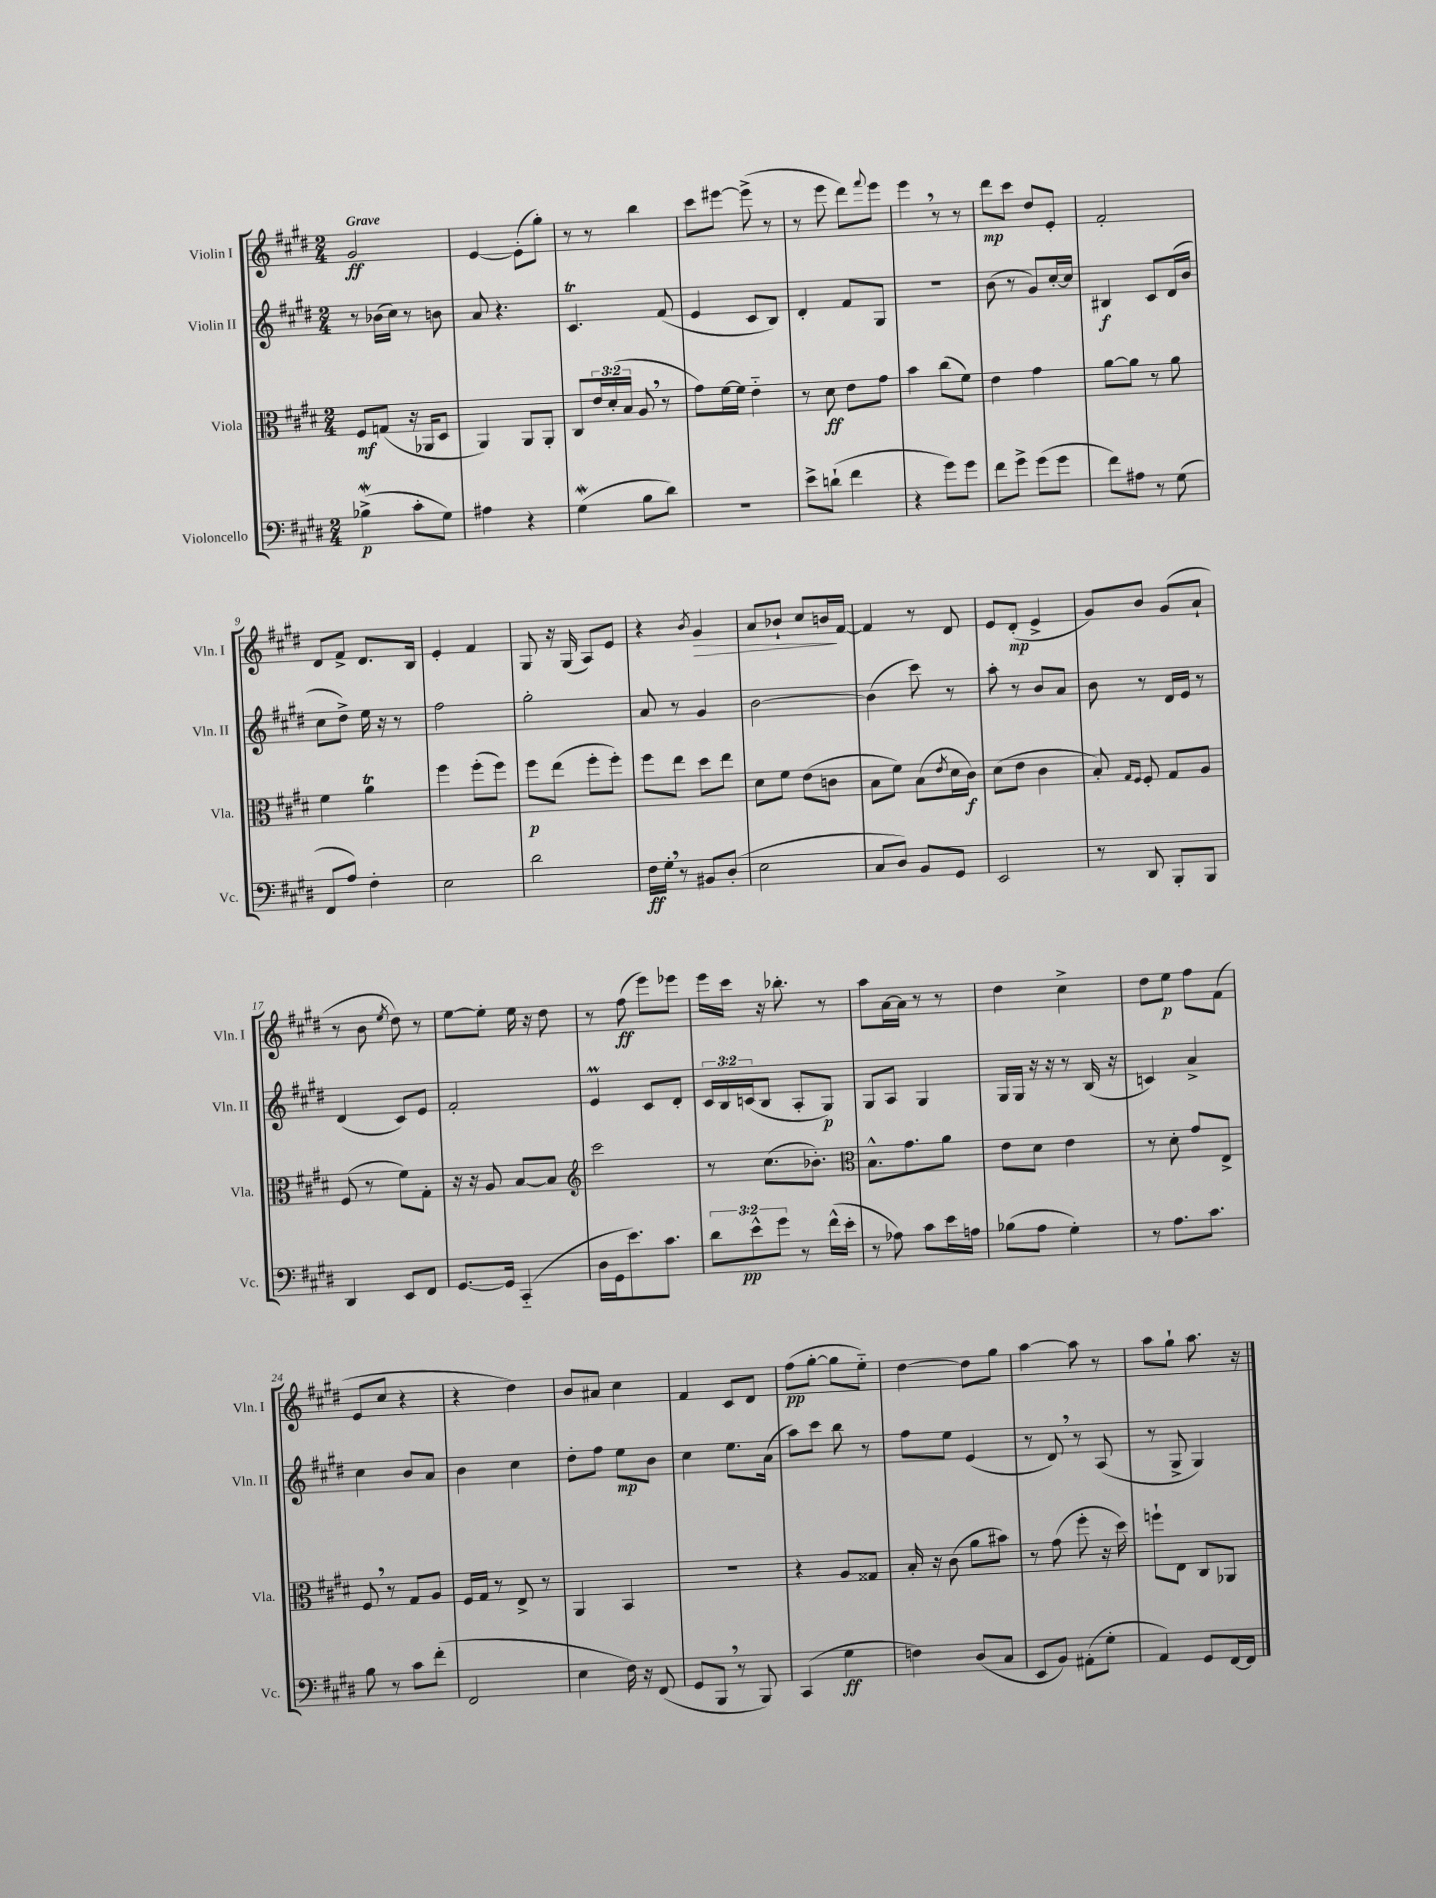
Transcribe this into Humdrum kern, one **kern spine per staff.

**kern	**dynam	**kern	**dynam	**kern	**dynam	**kern	**dynam
*part4	*part4	*part3	*part3	*part2	*part2	*part1	*part1
*staff4	*staff4	*staff3	*staff3	*staff2	*staff2	*staff1	*staff1
*I"Violoncello	*	*I"Viola	*	*I"Violin II	*	*I"Violin I	*
*I'Vc.	*	*I'Vla.	*	*I'Vln. II	*	*I'Vln. I	*
*clefF4	*	*clefC3	*	*clefG2	*	*clefG2	*
*k[f#c#g#d#]	*	*k[f#c#g#d#]	*	*k[f#c#g#d#]	*	*k[f#c#g#d#]	*
*M2/4	*	*M2/4	*	*M2/4	*	*M2/4	*
=1	=1	=1	=1	=1	=1	=1	=1
!	!	!	!	!	!	!LO:TX:a:B:t=Grave	!
(4B-Xw^\	p	8F#/L	mf	8r	.	2g#/	ff
.	.	(8Gn/J	.	(16b-X\LL	.	.	.
.	.	.	.	16cc#\JJ)	.	.	.
8c#'\L	.	16r	.	8r	.	.	.
.	.	16AA-X/KL	.	.	.	.	.
8G#\J)	.	8D#/J	.	8bn\	.	.	.
=2	=2	=2	=2	=2	=2	=2	=2
4A#X\	.	4AA/)	.	8a/	.	[4e/	.
.	.	.	.	4.r	.	.	.
4r	.	8AA/L	.	.	.	(8e'\L]	.
.	.	8AA'/J	.	.	.	8gg#'\J)	.
=3	=3	=3	=3	=3	=3	=3	=3
(4G#W\	.	8C#/L	.	4.c#T/	.	8r	.
.	.	24e/L	.	.	.	8r	.
.	.	(24d#'/	.	.	.	.	.
.	.	24B/JJ	.	.	.	.	.
8B\L	.	8A,/	.	.	.	4bb\	.
8d#\J)	.	8r	.	(8f#/	.	.	.
=4	=4	=4	=4	=4	=4	=4	=4
2r	.	8g#\L)	.	4e/	.	8ccc#\L	.
.	.	[16f#\L	.	.	.	[8eee#X\J	.
.	.	16f#\JJ]	.	.	.	.	.
.	.	4e\	.	8c#/L	.	(8eee#^\]	.
.	.	.	.	8B/J)	.	8r	.
=5	=5	=5	=5	=5	=5	=5	=5
8e^\L	.	8r	.	4d#'/	.	8r	.
(8dn`\J	.	8d#\	ff	.	.	8eee\	.
4f#\	.	8e\L	.	8f#/L	.	8ddd#\L)	.
.	.	.	.	.	.	8qqfff#/	.
.	.	8g#\J	.	8G#/J	.	8eee\J	.
=6	=6	=6	=6	=6	=6	=6	=6
4r	.	4b\	.	2r	.	4eee,\	.
8g#\L)	.	(8cc#\L	.	.	.	8r	.
8g#\J	.	8f#\J)	.	.	.	8r	.
=7	=7	=7	=7	=7	=7	=7	=7
8f#\L	.	4e\	.	(8b\	.	8ddd#\L	mp
8g#^\J	.	.	.	8r	.	8ccc#\J	.
(8g#\L	.	4g#\	.	8g#/L)	.	8dd#/L	.
8g#\J	.	.	.	[16cc#'/L	.	8e'/J	.
.	.	.	.	16cc#/JJ]	.	.	.
=8	=8	=8	=8	=8	=8	=8	=8
8f#\L)	.	[8a\L	.	4B#X/	f	2f#'/	.
8A#X\J	.	8a\J]	.	.	.	.	.
8r	.	8r	.	8c#/L	.	.	.
(8G#\	.	8a\	.	(16d#/L	.	.	.
.	.	.	.	16b/JJ	.	.	.
!!LO:LB:g=z
=9	=9	=9	=9	=9	=9	=9	=9
8FF#/L	.	4f#\	.	8cc#\L	.	8d#/L	.
8A/J)	.	.	.	8dd#^\J)	.	8f#^/J	.
4F#'\	.	4aT\	.	16ee\	.	8.d#/L	.
.	.	.	.	16r	.	.	.
.	.	.	.	8r	.	.	.
.	.	.	.	.	.	16B/Jk	.
=10	=10	=10	=10	=10	=10	=10	=10
2E\	.	4ff#\	.	2ff#\	.	4e'/	.
.	.	(8ff#'\L	.	.	.	4f#/	.
.	.	8ff#\J)	.	.	.	.	.
=11	=11	=11	=11	=11	=11	=11	=11
2d#\	.	8ff#\L	p	2gg#'\	.	8G#/	.
.	.	(8ee\J	.	.	.	16r	.
.	.	.	.	.	.	(16G#/	.
.	.	8ff#'\L	.	.	.	8A/L)	.
.	.	8ff#'\J)	.	.	.	8e/J	.
=12	=12	=12	=12	=12	=12	=12	=12
16F#\LL	ff	8ff#\L	.	8a/	.	4r	.
16G#',\JJ	.	.	.	.	.	.	.
8r	.	8ee\J	.	8r	.	.	.
.	.	.	.	.	.	8qb/	.
!	!	!	!	!	!	!	!LO:HP:b
8BB#X/L	.	8dd#\L	.	4g#/	.	4g#/	>
(8D#'/J	.	8ee\J	.	.	.	.	.
=13	=13	=13	=13	=13	=13	=13	=13
2E\	.	8d#\L	.	[2b\	.	8a/L	.
.	.	8f#\J	.	.	.	8b-X`/J	.
.	.	(8e\L	.	.	.	8cc#/L	.
.	.	8cn\J	.	.	.	16bn/L	.
.	.	.	.	.	.	[16f#/JJ	]
=14	=14	=14	=14	=14	=14	=14	=14
8C#/L	.	8B\L	.	(4b\]	.	4f#/]	.
8D#/J)	.	8f#\J)	.	.	.	.	.
8BB/L	.	(8B\L	.	8ccc#\)	.	8r	.
.	.	8qe/	.	.	.	.	.
8GG#/J	.	16d#\L	.	8r	.	8d#/	.
.	.	16c#\JJ)	f	.	.	.	.
=15	=15	=15	=15	=15	=15	=15	=15
2EE/	.	(8d#\L	.	8aa'\	.	8e/L	.
.	.	8e\J	.	8r	.	(8d#'/J	mp
.	.	4c#\	.	8b/L	.	4e^/	.
.	.	.	.	8a/J	.	.	.
=16	=16	=16	=16	=16	=16	=16	=16
8r	.	8B'/)	.	8b\	.	8g#/L)	.
.	.	16qqG#/LL	.	.	.	.	.
.	.	16qqF#/JJ	.	.	.	.	.
8DD#/	.	8F#'/	.	8r	.	8b/J	.
8BBB'/L	.	8G#/L	.	16d#/LL	.	(8g#/L	.
.	.	.	.	16e/JJ	.	.	.
8BBB/J	.	8A/J	.	8r	.	8a`/J	.
!!LO:LB:g=z
=17	=17	=17	=17	=17	=17	=17	=17
4DD#/	.	(8F#/	.	(4d#/	.	8r	.
.	.	8r	.	.	.	8b\	.
.	.	.	.	.	.	8qee/	.
8EE/L	.	8f#\L)	.	8c#/L)	.	8dd#\)	.
8FF#/J	.	8G#'\J	.	8e/J	.	8r	.
=18	=18	=18	=18	=18	=18	=18	=18
[8.GG#/L	.	16r	.	2f#'/	.	[8ee\L	.
.	.	16r	.	.	.	.	.
.	.	8A/	.	.	.	8ee'\J]	.
16GG#/Jk]	.	.	.	.	.	.	.
(4CC#/	.	[8B/L	.	.	.	16ee\	.
.	.	.	.	.	.	16r	.
.	.	8B/J]	.	.	.	8dd#\	.
=19	=19	=19	=19	=19	=19	=19	=19
*	*	*clefG2	*	*	*	*	*
16D#\LL	.	2ccc#\	.	4eM/	.	8r	.
16GG#\J	.	.	.	.	.	.	.
8.e\)	.	.	.	.	.	(8ff#\	ff
.	.	.	.	8c#/L	.	8eee\L)	.
8.c#\J	.	.	.	.	.	.	.
.	.	.	.	8d#'/J	.	8eee-X\J	.
=20	=20	=20	=20	=20	=20	=20	=20
12d#\L	.	8r	.	24c#/LL	.	16eee\LL	.
.	.	.	.	24B/	.	.	.
.	.	.	.	.	.	16ccc#\JJ	.
12e^^\	pp	.	.	(24cn/J	.	.	.
.	.	(8.cc#\L	.	8B/J	.	16r	.
12g#\J	.	.	.	.	.	.	.
.	.	.	.	.	.	8.bb-X'\	.
8r	.	.	.	8A'/L	.	.	.
.	.	8.b-X'\J)	.	.	.	.	.
(16f#^^\LL	.	.	.	8G#/J)	p	8r	.
16e'\JJ	.	.	.	.	.	.	.
=21	=21	=21	=21	=21	=21	=21	=21
*	*	*clefC3	*	*	*	*	*
8r	.	8.B^^\L	.	8G#/L	.	8aa\L	.
8A-X\)	.	.	.	8A/J	.	[16a\L	.
.	.	8.g#\	.	.	.	16a\JJ]	.
8c#\L	.	.	.	4G#/	.	8r	.
16e\L	.	8a\J	.	.	.	8r	.
16An\JJ	.	.	.	.	.	.	.
=22	=22	=22	=22	=22	=22	=22	=22
(8B-X\L	.	8e\L	.	16G#/LL	.	4dd#\	.
.	.	.	.	16G#/JJ	.	.	.
8A\J	.	8d#\J	.	16r	.	.	.
.	.	.	.	16r	.	.	.
4G#'\)	.	4e\	.	8r	.	4cc#^\	.
.	.	.	.	(16B/	.	.	.
.	.	.	.	16r	.	.	.
=23	=23	=23	=23	=23	=23	=23	=23
8r	.	8r	.	4cn/)	.	8dd#\L	.
8.A\L	.	8d#'\	.	.	.	8ee\J	p
.	.	8g#/L	.	4a^/	.	8ff#\L	.
8.c#\J	.	.	.	.	.	.	.
.	.	8E^/J	.	.	.	(8f#\J	.
!!LO:LB:g=z
=24	=24	=24	=24	=24	=24	=24	=24
8B\	.	8F#,/	.	4cc#\	.	8e/L	.
8r	.	8r	.	.	.	8cc#/J	.
8c#\L	.	8G#/L	.	8b/L	.	4r	.
(8f#'\J	.	8A/J	.	8a/J	.	.	.
=25	=25	=25	=25	=25	=25	=25	=25
2FF#/	.	16F#/LL	.	4b\	.	4r	.
.	.	16G#/JJ	.	.	.	.	.
.	.	8r	.	.	.	.	.
.	.	8E^/	.	4cc#\	.	4dd#\)	.
.	.	8r	.	.	.	.	.
=26	=26	=26	=26	=26	=26	=26	=26
4E\	.	4AA/	.	8dd#'\L	.	8b/L	.
.	.	.	.	8ff#\J	.	8a#X/J	.
16F#\)	.	4BB/	.	8ee\L	mp	4cc#\	.
16r	.	.	.	.	.	.	.
(8FF#/	.	.	.	8b\J	.	.	.
=27	=27	=27	=27	=27	=27	=27	=27
8GG#/L	.	2r	.	4cc#\	.	4f#/	.
8BBB,/J	.	.	.	.	.	.	.
8r	.	.	.	8.ee\L	.	8c#/L	.
8BBB/)	.	.	.	.	.	8d#/J	.
.	.	.	.	(16a\Jk	.	.	.
=28	=28	=28	=28	=28	=28	=28	=28
(4CC#/	.	4r	.	8aa\L)	.	(8ff#\L	pp
.	.	.	.	8ccc#\J	.	[8gg#'\J	.
4G#\	ff	8A/L	.	8bb\	.	8gg#\L]	.
.	.	8G##X/J	.	8r	.	8ee\J)	.
=29	=29	=29	=29	=29	=29	=29	=29
4Fn\)	.	16B'/	.	8ff#\L	.	[4dd#\	.
.	.	16r	.	.	.	.	.
.	.	(8c#\	.	8ee\J	.	.	.
(8D#/L	.	8a\L	.	(4e/	.	8dd#\L]	.
8C#/J	.	8b#X\J)	.	.	.	8gg#\J	.
=30	=30	=30	=30	=30	=30	=30	=30
8EE/L	.	8r	.	8r	.	[4aa\	.
8BB/J)	.	(8g#\	.	8d#,/)	.	.	.
(8AA#X'\L	.	8ff#'\	.	8r	.	8aa\]	.
8G#'\J	.	16r	.	(8A/	.	8r	.
.	.	16dd#\)	.	.	.	.	.
=31	=31	=31	=31	=31	=31	=31	=31
4AA/)	.	8ffn`\L	.	8r	.	8aa\L	.
.	.	8E\J	.	8G#^/	.	8gg#`\J	.
8GG#/L	.	8C#/L	.	4G#/)	.	8.aa\	.
[16FF#/L	.	8AA-X/J	.	.	.	.	.
16FF#/JJ]	.	.	.	.	.	16r	.
==	==	==	==	==	==	==	==
*-	*-	*-	*-	*-	*-	*-	*-
